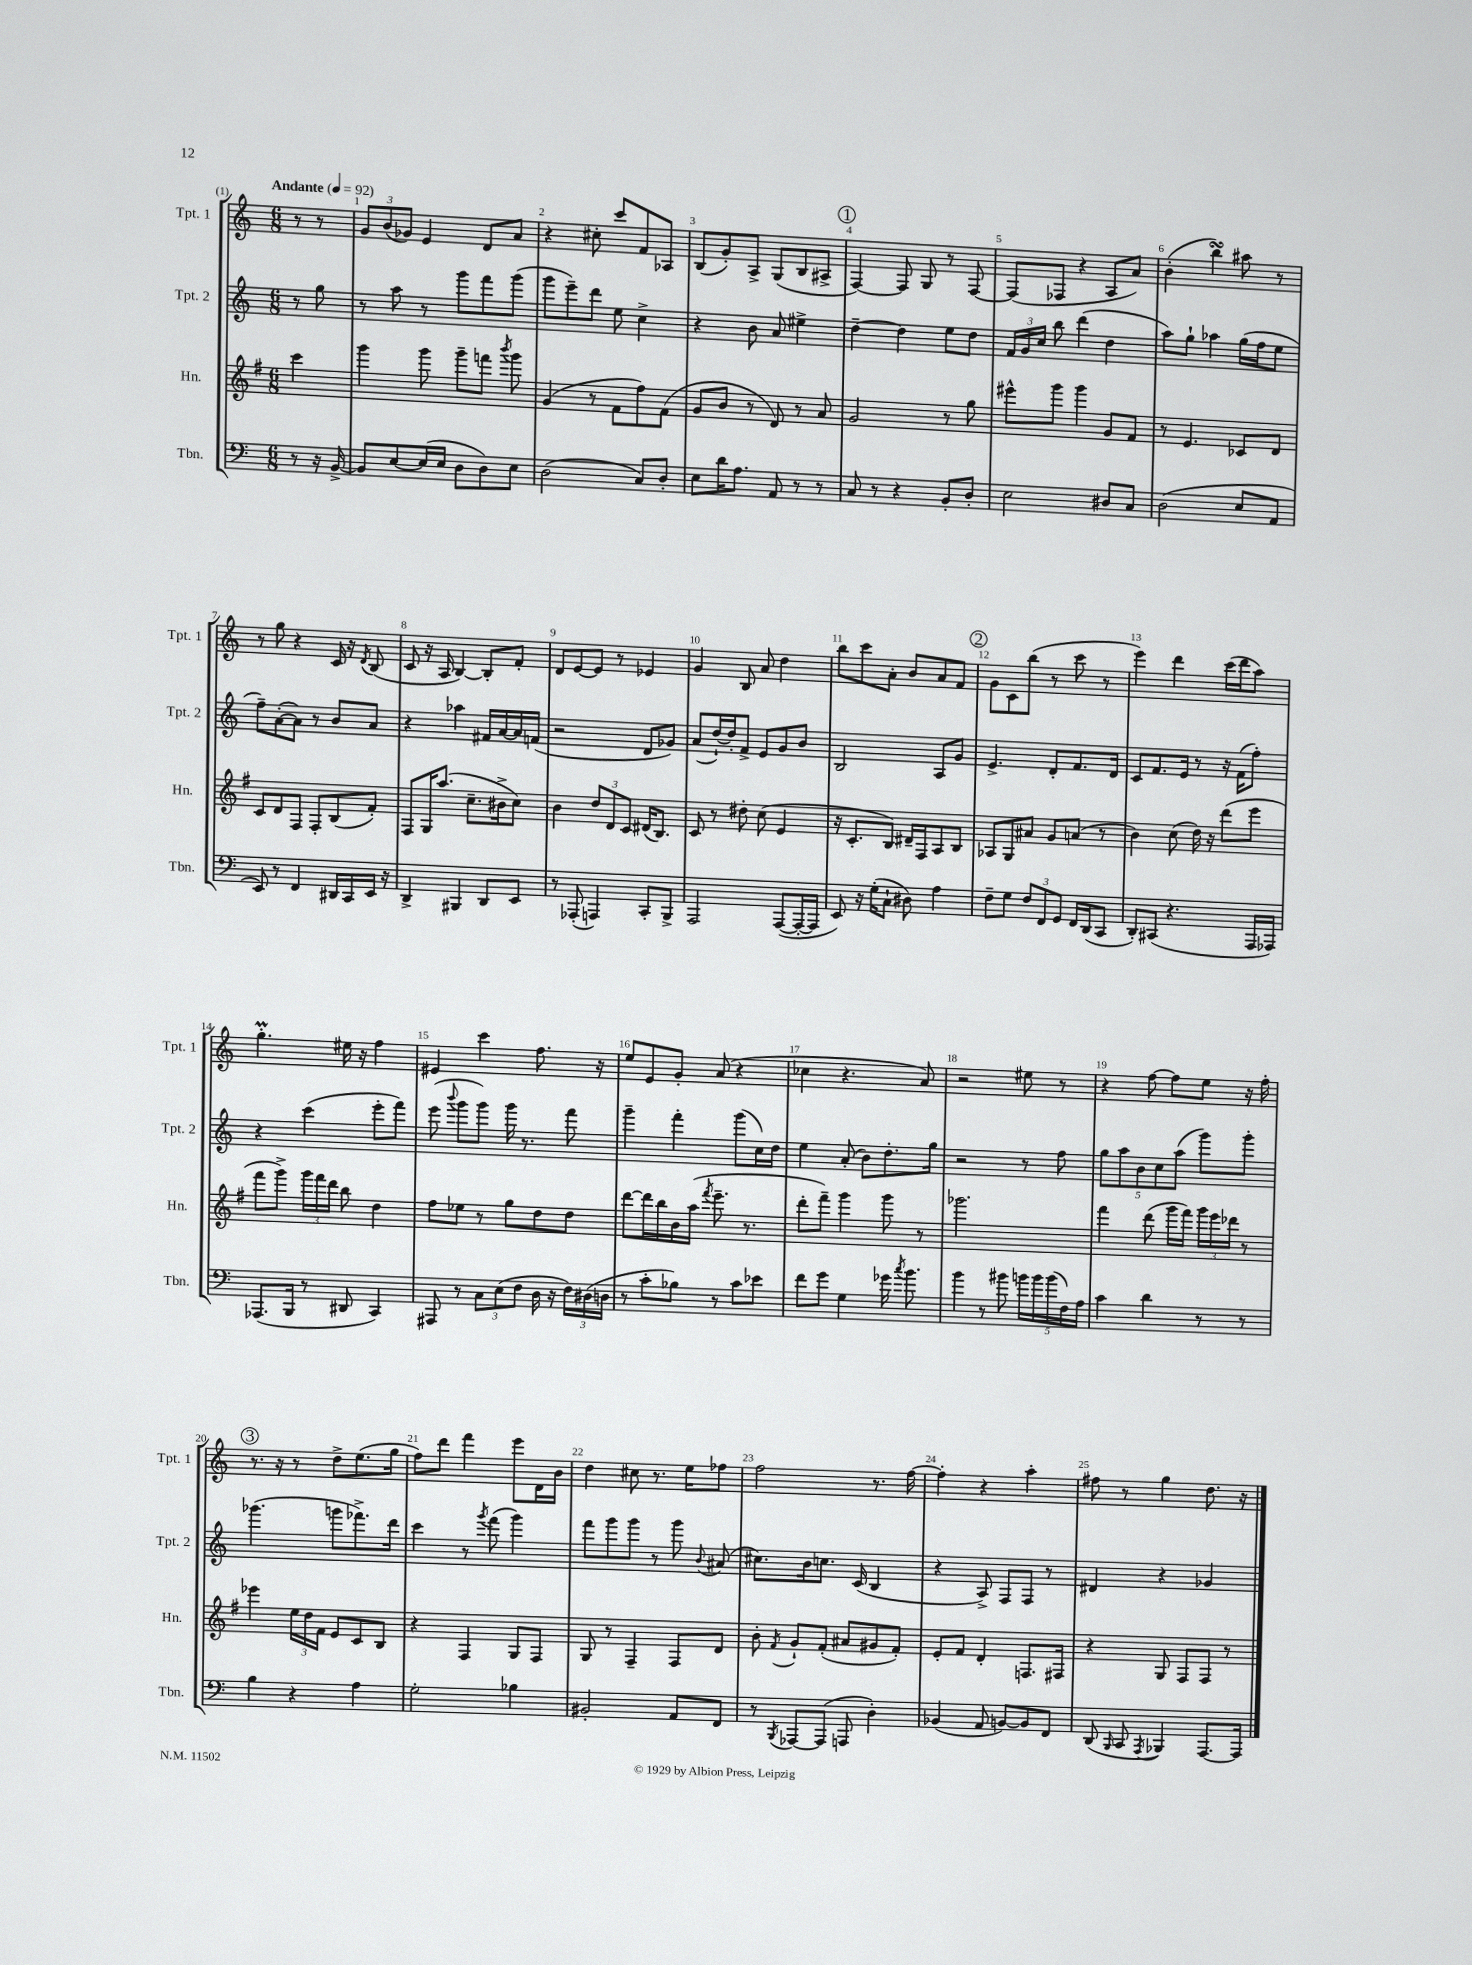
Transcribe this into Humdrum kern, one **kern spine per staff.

**kern	**kern	**kern	**kern
*staff4	*staff3	*staff2	*staff1
*clefF4	*clefG2	*clefG2	*clefG2
*k[]	*k[f#]	*k[]	*k[]
*M6/8	*M6/8	*M6/8	*M6/8
*MM92	*MM92	*MM92	*MM92
8r	4ccc	8r	8r
16r	.	8gg	8r
[16BB^	.	.	.
=	=	=	=
8BB]	4ggg	8r	12g
.	.	.	(12b
[8E	.	8aa	.
.	.	.	12g-)
(16E]	8ggg	8r	4e
16E	.	.	.
8D	8ggg~	8ggg	.
8D)	8fff	8fff	8d
.	8qbbb	.	.
8E	8ggg	(8ggg	8a
=	=	=	=
(2D	(4g	8ggg	4r
.	.	8eee~)	.
.	8r	8ddd	8cc#'
.	8f#	8ee	8ccc
8C)	8ff#)	4cc^	8f
8D'	(8f#	.	8A-
=	=	=	=
8E	8g	4r	(8B
16d	8b	.	8g')
8.A	.	.	.
.	8r	8b	8A^
8AA	8d)	8a	(8G
8r	8r	4ee#^	8B
8r	8a	.	8A#^
=	=	=	=
8C	2g	[4dd~	[4F)
8r	.	.	.
4r	.	4dd]	8F]
.	.	.	8G
8BB'	8r	8ee	8r
8D'	8gg	8dd	[8F
=	=	=	=
2E	8eee#^^	24f	(8F]
.	.	24g	.
.	.	24cc	.
.	8ggg	8bb	8F-
.	4ggg	(4ddd	4r
8D#	8g	4dd	8A
8C	8f#	.	8a)
=	=	=	=
(2D	8r	8aa)	(4b'
.	4.e	8gg`	.
.	.	4aa-	4bb)
8E	8c-	(16gg	8aa#
.	.	16ff	.
8AA	8d	8ee	8r
=	=	=	=
8EE)	8c	8ff~)	8r
8r	8d	([8a'	8gg
4FF	8F#	8a])	4r
.	8F#'	8r	.
16DD#	(8B	8b	16c
16CC	.	.	16r
.	.	.	8qd
16EE	8f#')	8a	(8B
16r	.	.	.
=	=	=	=
4DD^	8F#	4r	8c
.	16G	.	16r
.	(8.aa	.	16A
4BBB#	.	4aa-	[4B)
.	8.cc~	.	.
8DD	.	16f#	8B']
.	16b#^	[16a	.
8EE	8cc)	16a]	8f'
.	.	(16f	.
=	=	=	=
8r	4b	2r	8d
(8AAA-'	.	.	[8e
4AAA)	12dd	.	8e]
.	12d	.	.
.	.	.	8r
.	12c	.	.
8CC'	(16d#	8d	4e-
.	8.B)	.	.
8BBB^	.	8g-)	.
=	=	=	=
2AAA	8c	(8a	4g
.	8r	[16dd`)	.
.	.	16dd']	.
.	8dd#'	8f^	8B
.	(8cc	8e	8a
([8AAA	4e	8g	4dd
16AAA'_	.	8b	.
16AAA]	.	.	.
=	=	=	=
8EE)	16r	2B	8bb
.	8.c'	.	.
16r	.	.	8ccc
(16G'	.	.	.
8C`	8B)	.	8a'
8D#)	16d#~	.	8b
.	16F#	.	.
4A	8A	8A	8a
.	8B	8g	8f
=	=	=	=
8F~	8A-	4.e^	8g
8G	8G	.	8c
12F	8a#	.	(8bb
12FF	.	.	.
.	8g	8d'	8r
12GG	.	.	.
16FF	(8a	8.f	8ccc
(16DD	.	.	.
8CC	8r	.	8r
.	.	16d	.
=	=	=	=
8DD')	4b)	8c	4eee)
(8CC#	.	8.f	.
4.r	(8cc	.	4ddd
.	.	16e	.
.	16dd)	8r	.
.	16r	.	.
.	(8ddd	16r	(16ccc
.	.	(16f	16ddd
16AAA	8eee	8ff')	8aa)
16AAA-)	.	.	.
=	=	=	=
(8.AAA-	8fff#	4r	4.gg'
.	8ggg^)	.	.
16BBB	.	.	.
8r	24ggg	(4ccc	.
.	24fff#	.	.
.	24ddd	.	.
8DD#	8bb	.	16ee#
.	.	.	16r
4CC)	4dd	8eee'	4ff
.	.	8fff)	.
=	=	=	=
8AAA#	8ff#	(8eee	4e#
.	.	8qqbbb	.
8r	8ee-	8ggg	.
12C	8r	8ggg)	4ccc
(12E	.	.	.
.	8gg	16ggg	.
12F	.	.	.
.	.	8.r	.
16D	8dd	.	8.ff
16r	.	.	.
24F)	8dd	8fff	.
(24D#	.	.	.
.	.	.	16r
24D	.	.	.
=	=	=	=
8r	[8ddd	4ggg~	8ee
8c'	16ddd]	.	8e
.	16bb	.	.
8B-)	16b	4fff'	8g'
.	(16aa	.	.
.	8qfff#	.	.
8r	8.eee~	.	(8a
8c	.	(8ggg	4r
.	8.r	.	.
8e-	.	16cc)	.
.	.	16dd	.
=	=	=	=
8f	8ddd'	4ee	4cc-
8g	8fff#~)	.	.
4G	4ggg	(8a'	4.r
.	.	8b)	.
16g-	8ggg	8.dd'	.
8qcc	.	.	.
8.b	.	.	.
.	8r	.	8a)
.	.	16gg	.
=	=	=	=
4b	2.ggg-	2r	2r
8r	.	.	.
8b#	.	.	.
20b	.	8r	8ee#
20b	.	.	.
(20b	.	.	.
.	.	8ff	8r
20F)	.	.	.
20A	.	.	.
=	=	=	=
4c	4fff#	10gg	4r
.	.	10aa	.
.	.	10b	.
4d	(8ddd	.	[8ff
.	.	10cc	.
.	16ggg	.	8ff]
.	.	(10aa	.
.	16fff#)	.	.
8r	24ggg	8ggg)	8ee
.	24eee	.	.
.	24ddd-	.	.
8r	8r	8ggg'	16r
.	.	.	16ff'
=	=	=	=
4B	4eee-	(4.ggg-	8.r
.	.	.	16r
4r	24ee	.	8r
.	24dd	.	.
.	24f#	.	.
.	8e	8ggg	8dd^
4A	8c	8.fff-^)	(8.ee
.	8B	.	.
.	.	16ddd	16gg
=	=	=	=
2G'	4r	4ccc	8ff)
.	.	.	8ddd
.	4F#	8r	4fff
.	.	8qggg	.
.	.	(8fff	.
4B-	8G	4ggg)	8eee
.	8F#	.	16d
.	.	.	16b
=	=	=	=
2BB#'	8G	8fff	4dd
.	8r	8ggg	.
.	4F#~	8ggg	8cc#
.	.	8r	8.r
8AA	8F#	8ggg	.
.	.	.	16ee
.	.	8qqb	.
8FF	8d	(8a#	8ff-
=	=	=	=
8r	8b'	8.cc#)	2ff
8qBBB	8qf#	.	.
[8AAA-	8g`	.	.
.	.	16b	.
(8AAA-]	(8f#'	8.cc	.
8AAA	8a#	.	.
.	.	(16c	.
4D')	8g#	4B	8.r
.	8f#')	.	.
.	.	.	[16ff
=	=	=	=
(4BB-	8e'	4r	4ff']
.	8f#	.	.
8AA	4d'	8A^)	4r
[8BB)	.	8F	.
8BB]	8.F	8F	4aa'
8FF	.	8r	.
.	16F#	.	.
=	=	=	=
(8DD	4r	4d#	8ff#
16qqBBB	.	.	.
8CC	.	.	8r
8qAAA	.	.	.
4BBB-)	8G	4r	4gg
.	8F#	.	.
[8.AAA	8F#	4g-	8.dd
.	8r	.	.
16AAA]	.	.	16r
==	==	==	==
*-	*-	*-	*-
